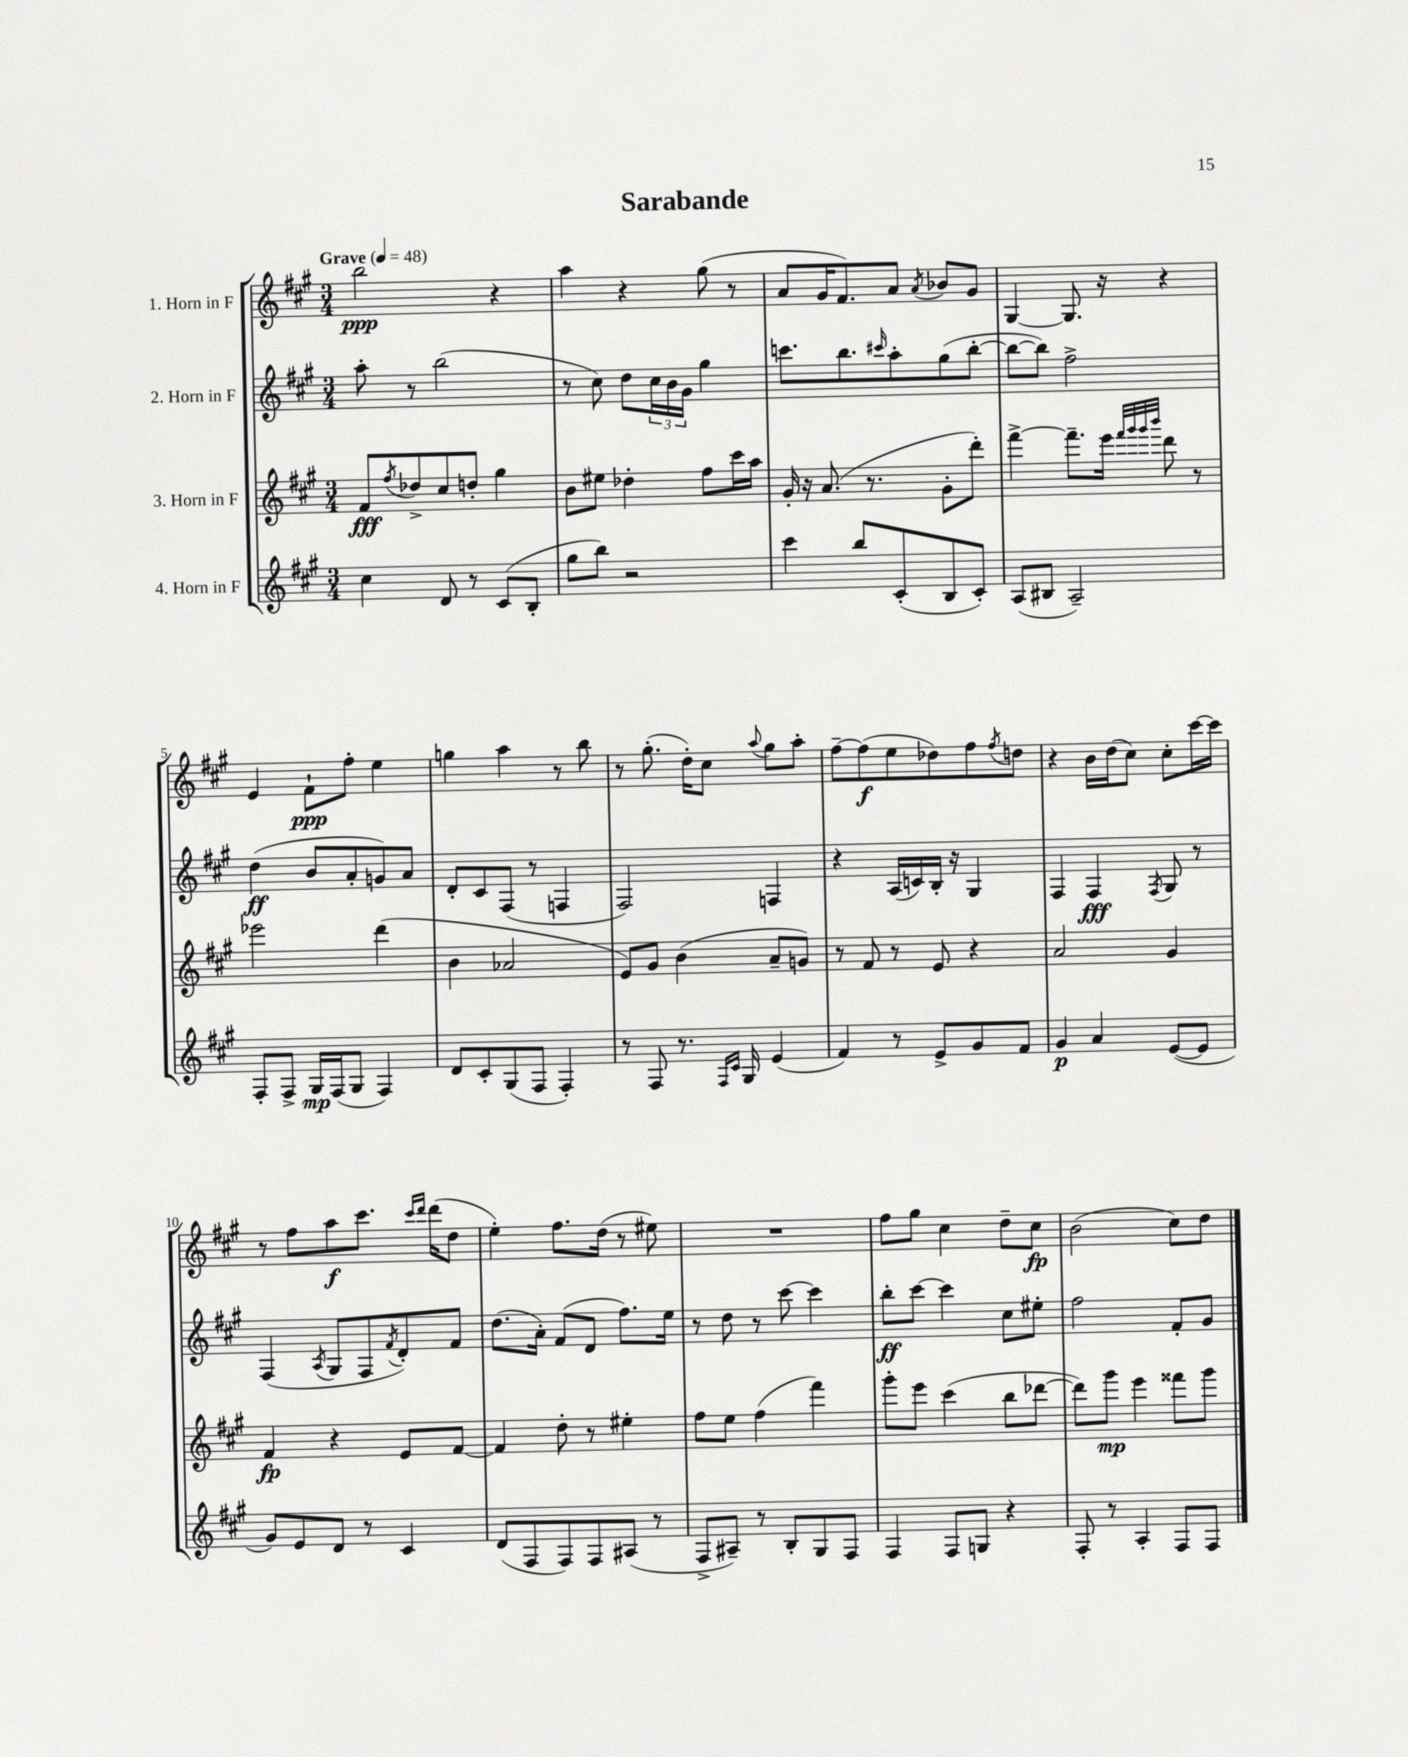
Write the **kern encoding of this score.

**kern	**kern	**kern	**kern
*staff4	*staff3	*staff2	*staff1
*clefG2	*clefG2	*clefG2	*clefG2
*k[f#c#g#]	*k[f#c#g#]	*k[f#c#g#]	*k[f#c#g#]
*M3/4	*M3/4	*M3/4	*M3/4
*MM48	*MM48	*MM48	*MM48
4cc#\	8f#/L	8aa'\	2bb\
.	8qff#/	.	.
.	8dd-^/	8r	.
8d/	8cc#/	(2bb\	.
8r	8dd'/J	.	.
(8c#/L	4gg#\	.	4r
8B'/J	.	.	.
=	=	=	=
8gg#\L	8b\L	8r	4aa\
8bb\J)	8ee#\J	8cc#\)	.
2r	4dd-'\	8dd\L	4r
.	.	24cc#\L	.
.	.	24b\	.
.	.	24g#\JJ	.
.	8ff#\L	4gg#\	(8gg#\
.	16ccc#\L	.	8r
.	16aa\JJ	.	.
=	=	=	=
4ccc#\	16g#'/	8.ccc\L	8a/L
.	16r	.	.
.	(8.a/	.	16g#/K
.	.	8.bb\	8.f#/)
8bb/L	.	.	.
.	8.r	.	.
.	.	16qqccc#/	.
(8c#'/	.	8aa'\	8a/J
.	.	.	8qa/
8B/	8g#'\L	(8gg#\	8b-/L
8c#'/J)	8ddd'\J)	[8bb'\J	8g#/J
=	=	=	=
(8A/L	[4fff#^\	8bb\_L	[4G#/
8B#/J	.	8bb\]J)	.
2A~/)	8.fff#~\]L	2ff#^\	8.G#/]
.	16eee\Jk	.	16r
.	32qqfff#/LLL	.	.
.	32qqggg#/	.	.
.	32qqggg#/	.	.
.	32qqbbb/JJJ	.	.
.	8ddd\	.	4r
.	8r	.	.
=	=	=	=
8F#'/L	2eee-\	(4dd\	4e/
8F#^/J	.	.	.
16G#/LL	.	8b/L	8f#`\L
(16F#/J	.	.	.
8G#/J	.	8a'/	8ff#'\J
4F#/)	(4ddd\	8g/)	4ee\
.	.	8a/J	.
=	=	=	=
8d/L	4b\	8d'/L	4gg\
8c#'/	.	8c#/	.
(8G#/	2a-/	(8F#/J	4aa\
8F#/J	.	8r	.
4F#'/)	.	4F/	8r
.	.	.	8bb\
=	=	=	=
8r	8e/L)	2F#/)	8r
8F#/	8g#/J	.	(8.gg#'\
8.r	(4b\	.	.
.	.	.	16dd'\LK)
.	.	.	8cc#\J
16qqF#/LL	.	.	.
16qqc#/JJ	.	.	.
16G#/	.	.	.
.	.	.	8qqaa/
(4e/	8a~/L	4F/	8gg#\L
.	8g/J)	.	8aa'\J
=	=	=	=
4f#/)	8r	4r	[8ff#~\L
.	8f#/	.	(8ff#\]
8r	8r	(16A/LL	8ee\
.	.	16c/)	.
8e^/L	8e/	16B'/JJ	8dd-\)
.	.	16r	.
8g#/	4r	4G#/	8ff#\
.	.	.	8qff#/
8f#/J	.	.	8dd\J
=	=	=	=
4g#/	2a/	4F#/	4r
4a/	.	4F#/	16b\LL
.	.	.	(16dd\J
.	.	.	8cc#\J)
.	.	8qF#/	.
([8e/L	4g#/	8G#/	8cc#'\L
8e/]J	.	8r	[16ccc#\L
.	.	.	16ccc#\]JJ
=	=	=	=
8g#/L)	4f#/	(4F#/	8r
8e/	.	.	8ff#\L
.	.	8qA/	.
8d/J	4r	8G#/L	8aa\
8r	.	8F#/	8.ccc#\J
.	.	8qf#/	.
4c#/	8e/L	8d'/)	.
.	.	.	16qqccc#/LL
.	.	.	16qqddd/JJ
.	.	.	(16ddd\LK
.	[8f#/J	8f#/J	8dd\J
=	=	=	=
(8d/L	4f#/]	(8.dd\L	4ee'\)
8F#/	.	.	.
.	.	16a'\Jk)	.
8F#/)	8dd'\	(8f#/L	8.ff#\L
8F#/	8r	8d/J	.
.	.	.	(16dd\Jk
(8A#/J	4ee#'\	8.ff#\L)	8r
8r	.	.	8ee#\)
.	.	16ee\Jk	.
=	=	=	=
8F#^/L	8ff#\L	8r	2.r
8A#~/J)	8ee\J	8dd\	.
8r	(4ff#\	8r	.
8B'/L	.	[8ccc#\	.
8G#/	4fff#\)	4ccc#\]	.
8F#/J	.	.	.
=	=	=	=
4F#/	8ggg#'\L	8bb'\L	8ff#\L
.	8eee\J	[8ccc#\J	8gg#\J
8F#/L	(4ccc#\	4ccc#\]	4cc#\
8G/J	.	.	.
4r	8bb\L	8cc#\L	8dd~\L
.	[8ddd-\J	8ee#'\J	8cc#\J
=	=	=	=
8F#'/	8ddd-\]L)	2ff#\	(2b\
8r	8ggg#\J	.	.
4A'/	4eee\	.	.
8F#/L	8fff##\L	8f#'/L	8cc#\L)
8F#/J	8ggg#\J	8g#/J	8dd\J
==	==	==	==
*-	*-	*-	*-
